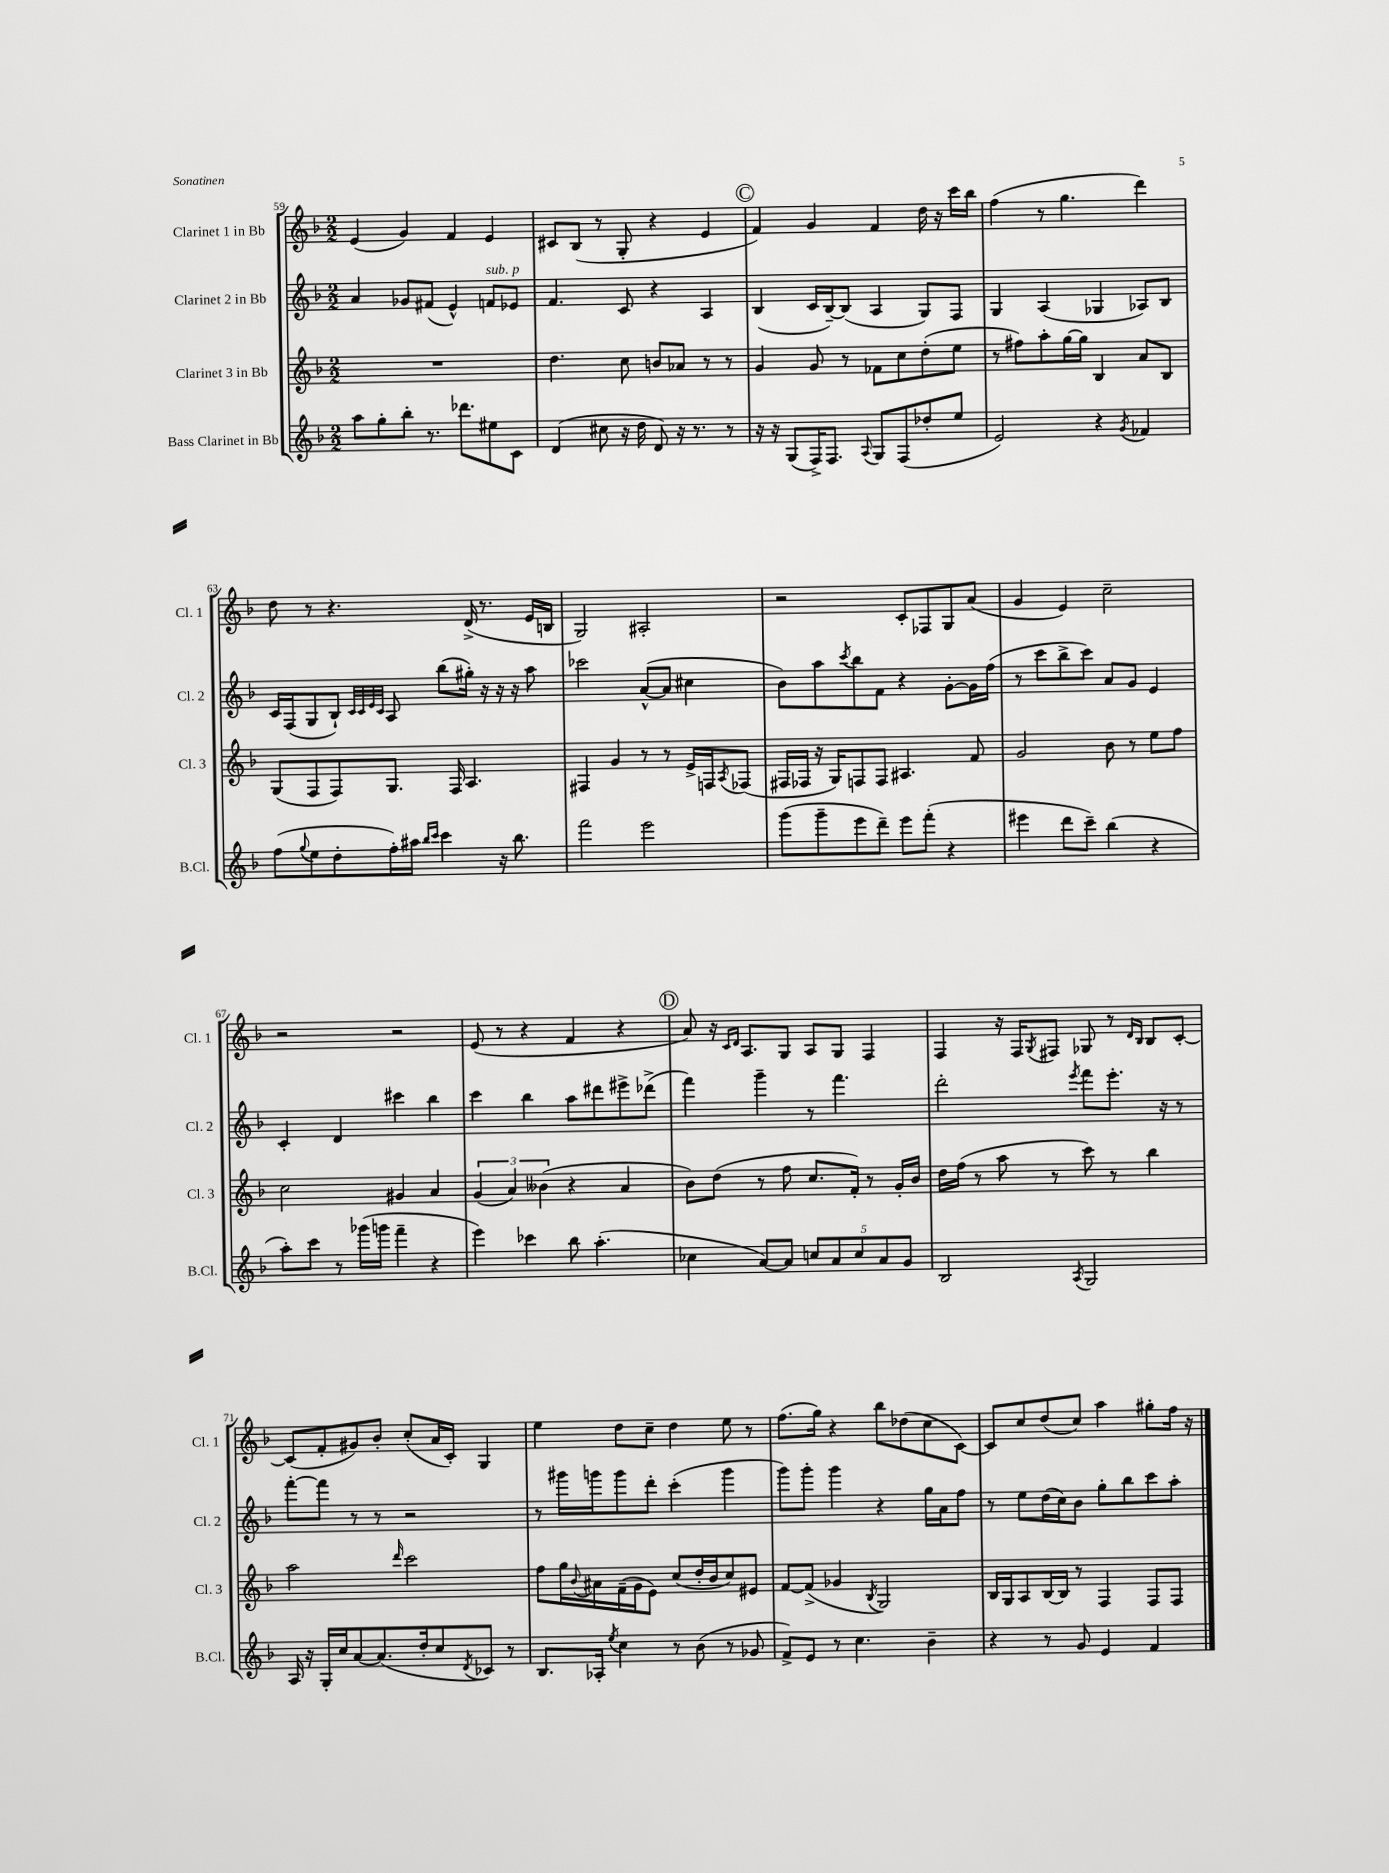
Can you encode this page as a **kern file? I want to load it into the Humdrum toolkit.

**kern	**kern	**kern	**kern
*part4	*part3	*part2	*part1
*staff4	*staff3	*staff2	*staff1
*I"Bass Clarinet in Bb	*I"Clarinet 3 in Bb	*I"Clarinet 2 in Bb	*I"Clarinet 1 in Bb
*I'B.Cl.	*I'Cl. 3	*I'Cl. 2	*I'Cl. 1
*clefG2	*clefG2	*clefG2	*clefG2
*k[b-]	*k[b-]	*k[b-]	*k[b-]
*M2/2	*M2/2	*M2/2	*M2/2
=59	=59	=59	=59
8aa\L	1r	4a/	(4e/
8gg'\	.	.	.
8bb-'\J	.	8g-X/L	4g/)
8.r	.	(8f#X/J	.
.	.	4e^^/)	4f/
8.ddd-X\L	.	.	.
!	!	!LO:TX:a:i:t=sub. p	!
8ee#X\	.	8fn/L	4e/
8c\J	.	8e-X/J	.
=60	=60	=60	=60
(4d/	4.dd\	4.f/	8c#X/L
.	.	.	(8B-/J
8cc#X\	.	.	8r
16r	8cc\	8c/	8G'/
16dd\	.	.	.
8d/)	8bn/L	4r	4r
16r	8a-X/J	.	.
8.r	.	.	.
.	8r	4A/	4e/
8r	8r	.	.
!!LO:REH:place=s1:t=C
=61	=61	=61	=61
16r	4g/	(4B-/	4f/)
16r	.	.	.
(8G/L	.	.	.
16F^/K)	8g/	16c/LL	4g/
8.F/J	.	[16B-~/J)	.
.	8r	(8B-/J]	.
8qqA/	.	.	.
8G/L	8f-X\L	4A/	4f/
(8F/	8cc\	.	.
8dd-X'/	(8dd'\	8G/L)	16dd\
.	.	.	16r
8ee/J	8ee\J	8F/J	16ccc\LL
.	.	.	16bb-\JJ
=62	=62	=62	=62
2e/)	8r	4G/	(4ff\
.	8ff#X\L)	.	.
.	8aa'\	(4A/	8r
.	[16gg\L	.	4.gg\
.	16gg\JJ]	.	.
4r	4B-/	4G-X/	.
8qg/	.	.	.
4f-X/	8a/L	8A-X/L)	4ddd\)
.	8B-/J	8B-/J	.
!!LO:LB:g=z
=63	=63	=63	=63
(8ff\L	(8G/L	16c/LL	8dd\
.	.	(16F/J	.
8qqgg/	.	.	.
8ee\	8F/	8G/	8r
8dd'\	8F/)	8B-`/J)	4.r
.	.	32qqc/LLL	.
.	.	32qqc/	.
.	.	32qqe/	.
.	.	32qqc/JJJ	.
16ff'\L)	8.G/J	8A/	.
16aa#X\JJ	.	.	.
16qqbb-/LL	.	.	.
16qqccc/JJ	.	.	.
4ccc\	.	(8bb-\L	.
.	16F/	.	.
.	4.A/	16gg#X'\Jk)	(16d^/
.	.	16r	8.r
16r	.	16r	.
8.bb-\	.	16r	.
.	.	8aa\	16e/LL
.	.	.	16Bn/JJ
=64	=64	=64	=64
2fff\	4F#X/	2ccc-X\	2G/)
.	4g/	.	.
2eee\	8r	([8a^^/L	2A#X'/
.	8r	8a/J]	.
.	16e^/LL	4cc#X\	.
.	16Fn/J	.	.
.	8qA/	.	.
.	(8F-X/J	.	.
=65	=65	=65	=65
(8ggg\L	16F#X/LL	8b-\L)	2r
.	16F-X/JJ	.	.
8ggg~\	16r	8aa\	.
.	16G/KL)	.	.
.	.	8qccc/	.
8eee\	8Fn/	8bb-\	.
8ddd~\J)	8F/J	8f\J	.
8eee\L	4.A#X/	4r	8c'/L
(8fff'\J	.	.	8F-X/
4r	.	[8g'\L	8G/
.	8f/	16g\L]	(8a/J
.	.	(16ff\JJ	.
=66	=66	=66	=66
4eee#X\	2g/	8r	4g/
.	.	8ccc\L	.
8ddd\L	.	8bb-^\	4e/)
8ccc~\J)	.	8ccc\J)	.
(4bb-\	8b-\	8a/L	2cc~\
.	8r	8g/J	.
4r	8ee\L	4e/	.
.	8ff\J	.	.
!!LO:LB:g=z
=67	=67	=67	=67
8aa'\L)	2cc\	4c'/	2r
8ccc\J	.	.	.
8r	.	4d/	.
(16ggg-X\LL	.	.	.
16gggn\JJ	.	.	.
4fff~\	4g#X/	4ccc#X\	2r
4r	4a/	4bb-\	.
=68	=68	=68	=68
4eee\)	(6g/	4ccc\	(8e/
.	.	.	8r
.	6a/)	.	.
4ccc-X\	.	4bb-\	4r
.	(6b--X\	.	.
8bb-\	4r	8aa\L	4f/
(4.aa'\	.	8ddd#X\	.
.	4a/	8eee#X^\	4r
.	.	(8ddd-X^\J	.
!!LO:REH:place=s1:t=D
=69	=69	=69	=69
4cc-X\	8b-\L)	4fff\)	8a/)
.	(8dd\J	.	16r
.	.	.	16qqc/LL
.	.	.	16qqd/JJ
.	.	.	8.A/L
[8a/L)	8r	4ggg~\	.
8a/J]	8ff\	.	8G/J
10ccn/L	8.cc/L	8r	8A/L
10a/	.	.	.
.	.	4.fff\	8G/J
.	16f'/Jk)	.	.
10cc/	.	.	.
.	8r	.	4F/
10a/	.	.	.
.	16g'/LL	.	.
10g/J	.	.	.
.	16b-/JJ	.	.
=70	=70	=70	=70
2B-/	16dd\LL	2ddd'\	4F/
.	(16ff\JJ	.	.
.	8r	.	.
.	8aa\	.	16r
.	.	.	16F/KL
.	.	.	8qG/
.	8r	.	8F#X/J
8qA/	.	8qeee/	.
2G/	8ccc\)	8fff\L	8G-X/
.	8r	8.eee'\J	8r
.	.	.	16qqd/LL
.	.	.	16qqB-/JJ
.	4bb-\	.	8B-/L
.	.	16r	.
.	.	8r	[8c'/J
!!LO:LB:g=z
=71	=71	=71	=71
16A/	2aa\	[8fff'\L	(8c/L]
16r	.	.	.
16G'/LL	.	8fff\J]	8f'/
16cc/J	.	.	.
[8a/	.	8r	8g#X/)
(8.a/]	.	8r	8b-'/J
.	16qqddd/	.	.
.	2ccc\	2r	(8cc'/L
16dd'/k	.	.	.
8cc/	.	.	16a/L
.	.	.	16c'/JJ)
8qd/	.	.	.
8c-X/J)	.	.	4G/
8r	.	.	.
=72	=72	=72	=72
8.B-/L	8ff\L	8r	4ee\
.	16gg\L	16ggg#X\LL	.
.	8qqb-/	.	.
16A-X'/Jk	16a#X\	16gggn\J	.
8qee/	.	.	.
4cc\	(16f~\	8ggg\	8dd\L
.	16g\J	.	.
.	8e\J)	8ddd'\J	8cc~\J
8r	(8cc/L	(4ccc'\	4dd\
(8b-\	16dd'/L	.	.
.	16b-/J	.	.
8r	8cc/)	4ggg\	8ee\
8g-X/	8e#X/J	.	8r
=73	=73	=73	=73
8f^/L)	[8f/L	8ggg\L)	(8.ff\L
8e/J	(8f^/J]	8ggg'\J	.
.	.	.	16gg\Jk)
8r	4g-X/	4ggg\	4r
4.cc\	.	.	.
.	8qB-/	.	.
.	2G/)	4r	8bb-\L
.	.	.	(8dd-X\
4b-~\	.	16gg\LL	8cc\
.	.	16a\J	.
.	.	8ff\J	[8c\J)
=74	=74	=74	=74
4r	16B-/LL	8r	8c/L]
.	16G/J	.	.
.	8A/	8ee\L	8cc/
8r	[16B-/L	(16dd\L	(8dd/
.	16B-/JJ]	16cc\J)	.
8g/	8r	8b-\J	8cc/J)
4e/	4F/	8gg'\L	4aa\
.	.	8bb-\	.
4f/	8F/L	8ccc\	8gg#X'\L
.	8F/J	8aa'\J	16ff\Jk
.	.	.	16r
==	==	==	==
*-	*-	*-	*-
